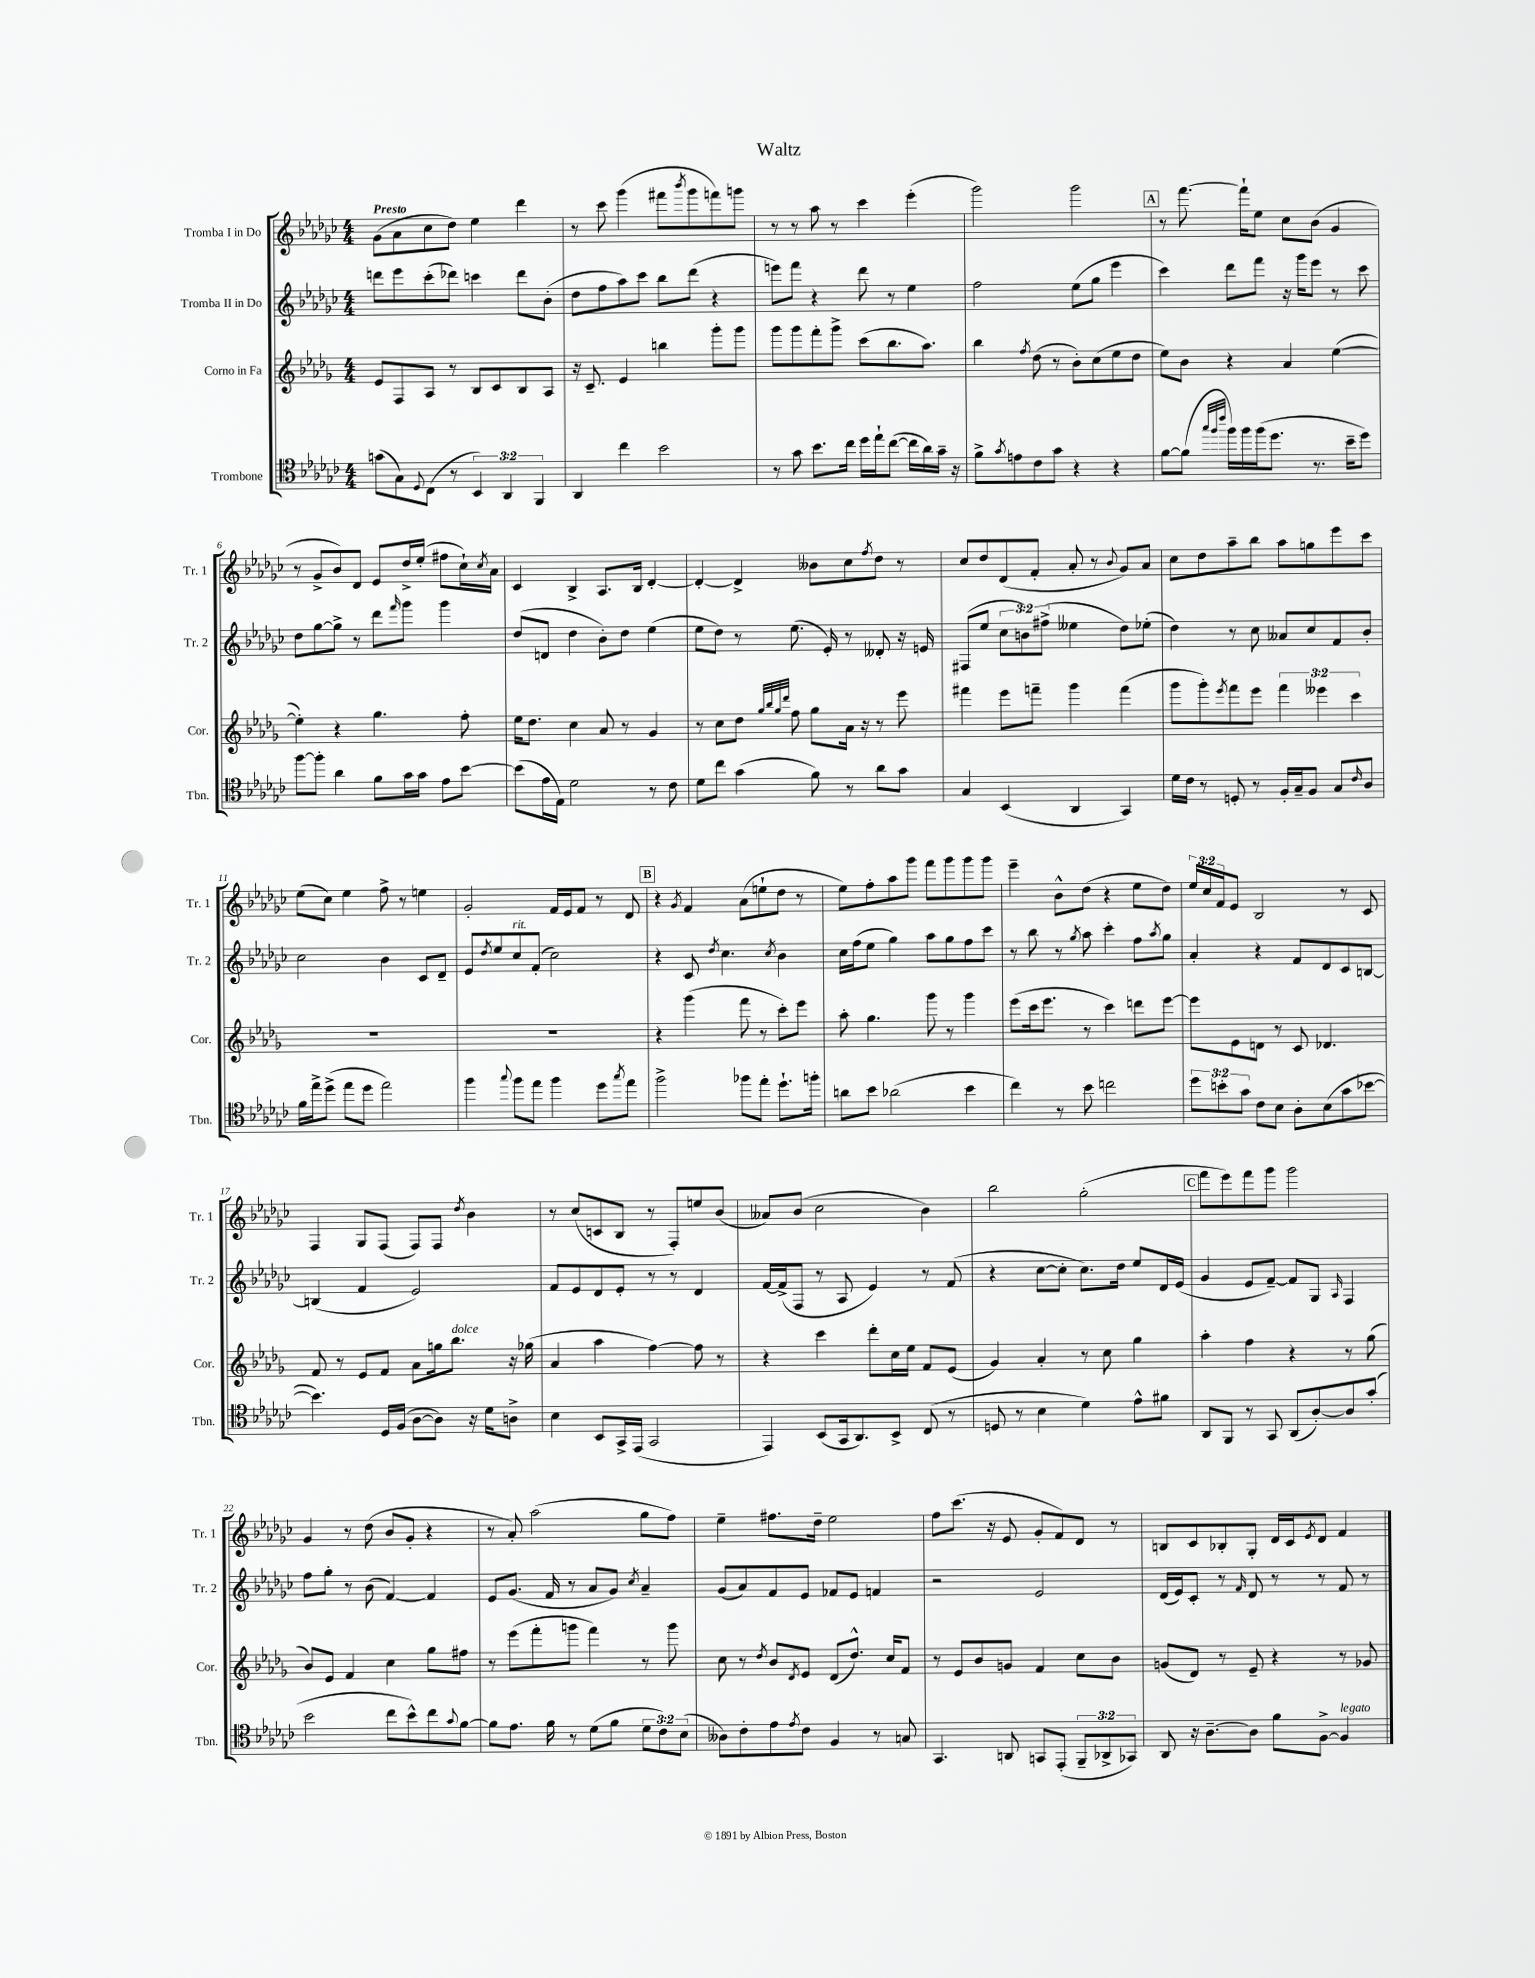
\header { title = "Waltz" }
<<
\new StaffGroup <<
\new Staff = "s0" \with { instrumentName = "Tromba I in Do" shortInstrumentName = "Tr. 1" } {
    \clef treble \key ges \major \numericTimeSignature \time 4/4 \override Staff.TupletNumber.text = #tuplet-number::calc-fraction-text \tempo "Presto"
    ges'8( aes'8 ces''8 des''8) ees''4 des'''4 |
    r8 ces'''8 ges'''4( fis'''8 \acciaccatura { bes'''8 } ges'''8 f'''8) g'''8 |
    r8 r8 aes''8 r8 ces'''4 ees'''4-.( |
    ges'''2) ges'''2 |
    \mark \markup { \box "A" } r8 f'''8.~ f'''16-! ees''8 ces''8 bes'8( ges'4 |
    r8 ges'8-> bes'8) des'8 ees'8 des''16-> ees''16-.( fis''8 ces''16-!) \acciaccatura { ces''8 } aes'16 |
    ces'4 bes4-> aes8. bes16 des'4~-. |
    des'4~-. des'4-> beses'8 ces''8 \acciaccatura { f''8 } des''8 r8 |
    ces''8 des''8 des'8( f'8-. aes'8-. r8 \appoggiatura { bes'8 } ges'8) aes'8 |
    ces''8 des''8 aes''8-- bes''8 aes''8 g''8 ees'''8 ces'''8 |
    ees''8( ces''8) ees''4 f''8-> r8 e''4 |
    ges'2-. f'16 ees'16 f'8 r8 des'8 |
    \mark \markup { \box "B" } r4 \acciaccatura { ges'8 } f'4 aes'8( e''8-! des''8 r8 |
    ees''8) f''8-. aes''8 ges'''8 f'''8 ges'''8 ges'''8 ges'''8 |
    ees'''4-- bes'8-^ des''8( r4 ees''8 des''8) |
    \tuplet 3/2 { ees''16 ces''16 f'16 } ees'8 bes2 r8 ces'8 |
    f4 ges8 f8( f8) f8 \acciaccatura { des''8 } bes'4 |
    r8 ces''8( c'8 bes8 r8 f8-.) e''8 bes'8( |
    aeses'8) bes'8( ces''2 bes'4) |
    bes''2 ges''2-.( |
    \mark \markup { \box "C" } f'''8 ees'''8) f'''8 ges'''8 ges'''2 |
    ges'4 r8 des''8( bes'8 ges'8-. r4 |
    r8 aes'8-.) aes''2( ges''8 f''8) |
    ees''4-- fis''8. des''16-- ees''2 |
    f''8 ces'''8.( r16 ees'8 ges'8-. f'8) des'8 r8 |
    b8 ces'8 bes8-. ges8-. des'16 ces'16 \acciaccatura { ees'8 } des'8 f'4 \bar "|." |
}
\new Staff = "s1" \with { instrumentName = "Tromba II in Do" shortInstrumentName = "Tr. 2" } {
    \clef treble \key ges \major \numericTimeSignature \time 4/4 \override Staff.TupletNumber.text = #tuplet-number::calc-fraction-text
    d'''8 ees'''8 ces'''8-.( des'''8) c'''4 des'''8 bes'8-.( |
    des''8 f''8 aes''8) ces'''8 bes''8 des'''8( r4 |
    e'''8) f'''8 r4 des'''8 r8 ees''4 |
    f''2 ees''8( ges''8 ees'''4 |
    \mark \markup { \box "A" } ces'''4) des'''8 f'''8 r16 ges'''16 ees'''8 r8 ces'''8 |
    des''8 ges''8~ ges''8-> r8 des'''8 \grace { f'''16 } ges'''8 ges'''4 |
    des''8( d'8 des''4 bes'8-.) des''8 ees''4( |
    ees''8 des''8) r8 ees''8.( ees'16-.) r8 deses'8-. r16 e'16 |
    fis8( ees''8 \tuplet 3/2 { ces''8 b'8) fis''8->( } eeses''4 des''8) ees''8-.( |
    des''4) r8 ces''8 aeses'8 ces''8 f'8 bes'8-. |
    ces''2 bes'4 ces'8 des'8-- |
    ees'8 \acciaccatura { des''8 } ees''8 ces''8^\markup { \italic "rit." } f'8-.( ces''2) |
    \mark \markup { \box "B" } r4 ces'8 \acciaccatura { des''8 } ces''4. \acciaccatura { ces''8 } bes'4 |
    ces''16 f''16( ees''8 ges''4) aes''8 ges''8 f''8 ces'''8 |
    r8 bes''8 r8 \acciaccatura { ges''8 } aes''8 ces'''4-. f''8 \acciaccatura { aes''8 } ges''8 |
    aes'4-. r4 f'8 des'8 ces'8 b8~ |
    b4( f'4 ees'2) |
    f'8 ees'8 des'8 ees'8-. r8 r8 des'4 |
    f'16~ f'16->( f8 r8 aes8 ees'4) r8 f'8( |
    r4 ces''8~ ces''8-. ces''8.) des''16 ees''8 des'16 ees'16( |
    \mark \markup { \box "C" } ges'4 ees'8 f'8~--) f'8 ges8 \grace { aes16 } f4 |
    f''8 ges''8-. r8 bes'8( f'4~) f'4 |
    ees'8 ges'8.( f'16 r8 aes'8 ges'8) \acciaccatura { ces''8 } aes'4-- |
    ges'8( aes'8) f'8 ees'8 fes'8 ees'8 f'4 |
    r2 ees'2 |
    des'16( ees'16) ces'8-. r8 \grace { f'16 } des'8 r8 r8 f'8 r8 \bar "|." |
}
\new Staff = "s2" \with { instrumentName = "Corno in Fa" shortInstrumentName = "Cor." } {
    \clef treble \key des \major \numericTimeSignature \time 4/4 \override Staff.TupletNumber.text = #tuplet-number::calc-fraction-text
    ees'8 f8 aes8 r8 bes8 c'8 bes8 aes8 |
    r16 c'8.-- ees'4 b''4 ges'''8-. ges'''8 |
    ges'''8 ges'''8 f'''8-. ges'''8-> c'''8( bes''8. aes''8.) |
    bes''4 \acciaccatura { f''8 } des''8( r8 bes'8-.) c''8( ees''8 des''8 |
    \mark \markup { \box "A" } ees''8) bes'8 r4 aes'4 ees''4~( |
    ees''4-.) r4 ges''4. f''8-. |
    ees''16 des''8. c''4 aes'8 r8 ges'4 |
    r8 c''8 des''8 \grace { ges''32 bes''32 ges''32 des'''32 } f''8 ges''8 aes'16 r16 r8 ees'''8 |
    fis'''4 ees'''8 f'''8-- ges'''4 f'''4( |
    ges'''8 ges'''8-.) \acciaccatura { ees'''8 } f'''8 ees'''8 \tuplet 3/2 { f'''4 eeses'''4 c'''4 } |
    R1 |
    R1 |
    \mark \markup { \box "B" } r4 ges'''4( f'''8 r8 c'''8-.) ees'''8 |
    aes''8-. ges''4. ges'''8 r8 ges'''4 |
    ees'''8( c'''16 ees'''8. r8 c'''4) d'''8 ees'''8~ |
    ees'''8 ees'8 d'8 r8 c'8 des'4. |
    f'8 r8 ees'8 f'8 aes'8 g''16 bes''8.^\markup { \italic "dolce" } r16 ges''16( |
    aes'4 aes''4 f''4~) f''8 r8 |
    r4 c'''4 des'''8-. c''16 ees''16 f'8 ees'8( |
    ges'4) aes'4-. r8 c''8 ges''4 |
    \mark \markup { \box "C" } aes''4-. f''4 r4 r8 ges''8( |
    bes'8) ees'8 f'4 c''4 ges''8 fis''8 |
    r8 ees'''8( f'''8-. g'''8 f'''4) r8 g'''8 |
    c''8 r8 \acciaccatura { des''8 } bes'8 \acciaccatura { des'8 } ees'8 des'8( des''8.-^) c''16 f'8 |
    r8 ees'8 bes'8 g'8 f'4 c''8 bes'8 |
    g'8( des'8) r8 ees'8-- r4 r8 ges'8 \bar "|." |
}
\new Staff = "s3" \with { instrumentName = "Trombone" shortInstrumentName = "Tbn." } {
    \clef tenor \key ges \major \numericTimeSignature \time 4/4 \override Staff.TupletNumber.text = #tuplet-number::calc-fraction-text
    g'8( ges8) \appoggiatura { des8 } ces8( r8 \tuplet 3/2 { bes,4) aes,4 f,4 } |
    aes,4 ces''4 bes'2 |
    r8 ges'8 bes'8. ces''16 des''16 ees''16-! ces''8~( ces''16 aes'16) ges'16-- r16 |
    f'8-> \acciaccatura { ges'8 } e'8 ces'8 ges'8 r4 r4 |
    \mark \markup { \box "A" } f'8~ f'8( \grace { ges''32 f''32 ces'''32 } f''16) f''16 f''16( des''8. r8. bes'16-- des''8) |
    f''8~ f''8-. aes'4 f'8 ges'16 ges'16 ees'8 bes'8~ |
    bes'8( ees'16 ees16) des'2 r8 ces'8 |
    des'8 ces''8 ges'4( f'8) r8 aes'8 ges'8 |
    ges4 bes,4( aes,4 ges,4) |
    des'16 ces'16 r8 d8-. r8 f16-. ges16-- f8 ges8 \grace { ces'16 } aes8 |
    f'16 ees''16-> des''8->( ees''8 des''8 ees''2) |
    f''4 \appoggiatura { ges''8 } f''8 ees''8 f''4 des''8 \acciaccatura { ges''8 } ees''8 |
    \mark \markup { \box "B" } f''2-> fes''8 ees''8-. des''8.-! f''16-. |
    a'8 bes'8 aes'2( bes'4 |
    ces''4) r8 bes'8 c''2 |
    \tuplet 3/2 { des''8 b'8-. ges'8 } ces'8 bes8 aes8-. bes8( ges'8 bes'8~ |
    bes'4.) des16 f16( aes8~ aes8) r16 des'16 a8-> |
    bes4 bes,8 ges,16-> ees,16( ges,2 |
    ees,4) bes,8( ges,16 aes,8.) bes,8-> ces8( r8 |
    d8 r8 bes4 des'4) ees'8-^ fis'8 |
    \mark \markup { \box "C" } aes,8 f,8 r8 ges,8 aes,8( aes8~-.) aes8 ges'8-.( |
    bes'2 ces''8 bes'8-^) ces''8 \appoggiatura { ges'8 } f'8~ |
    f'8 ees'8. f'16 r8 des'8( f'8 \tuplet 3/2 { des'8 ces'8) bes8( } |
    aeses8) ces'8-. ees'8 \acciaccatura { ees'8 } ces'8 f4 r8 g8 |
    ges,4. a,8 g,8 ees,8-.( \tuplet 3/2 { f,8-- aes,8-> ges,8) } |
    aes,8 r16 aes8.~-- aes8 f'8 f8~-> f4^\markup { \italic "legato" } \bar "|." |
}
>>
>>
